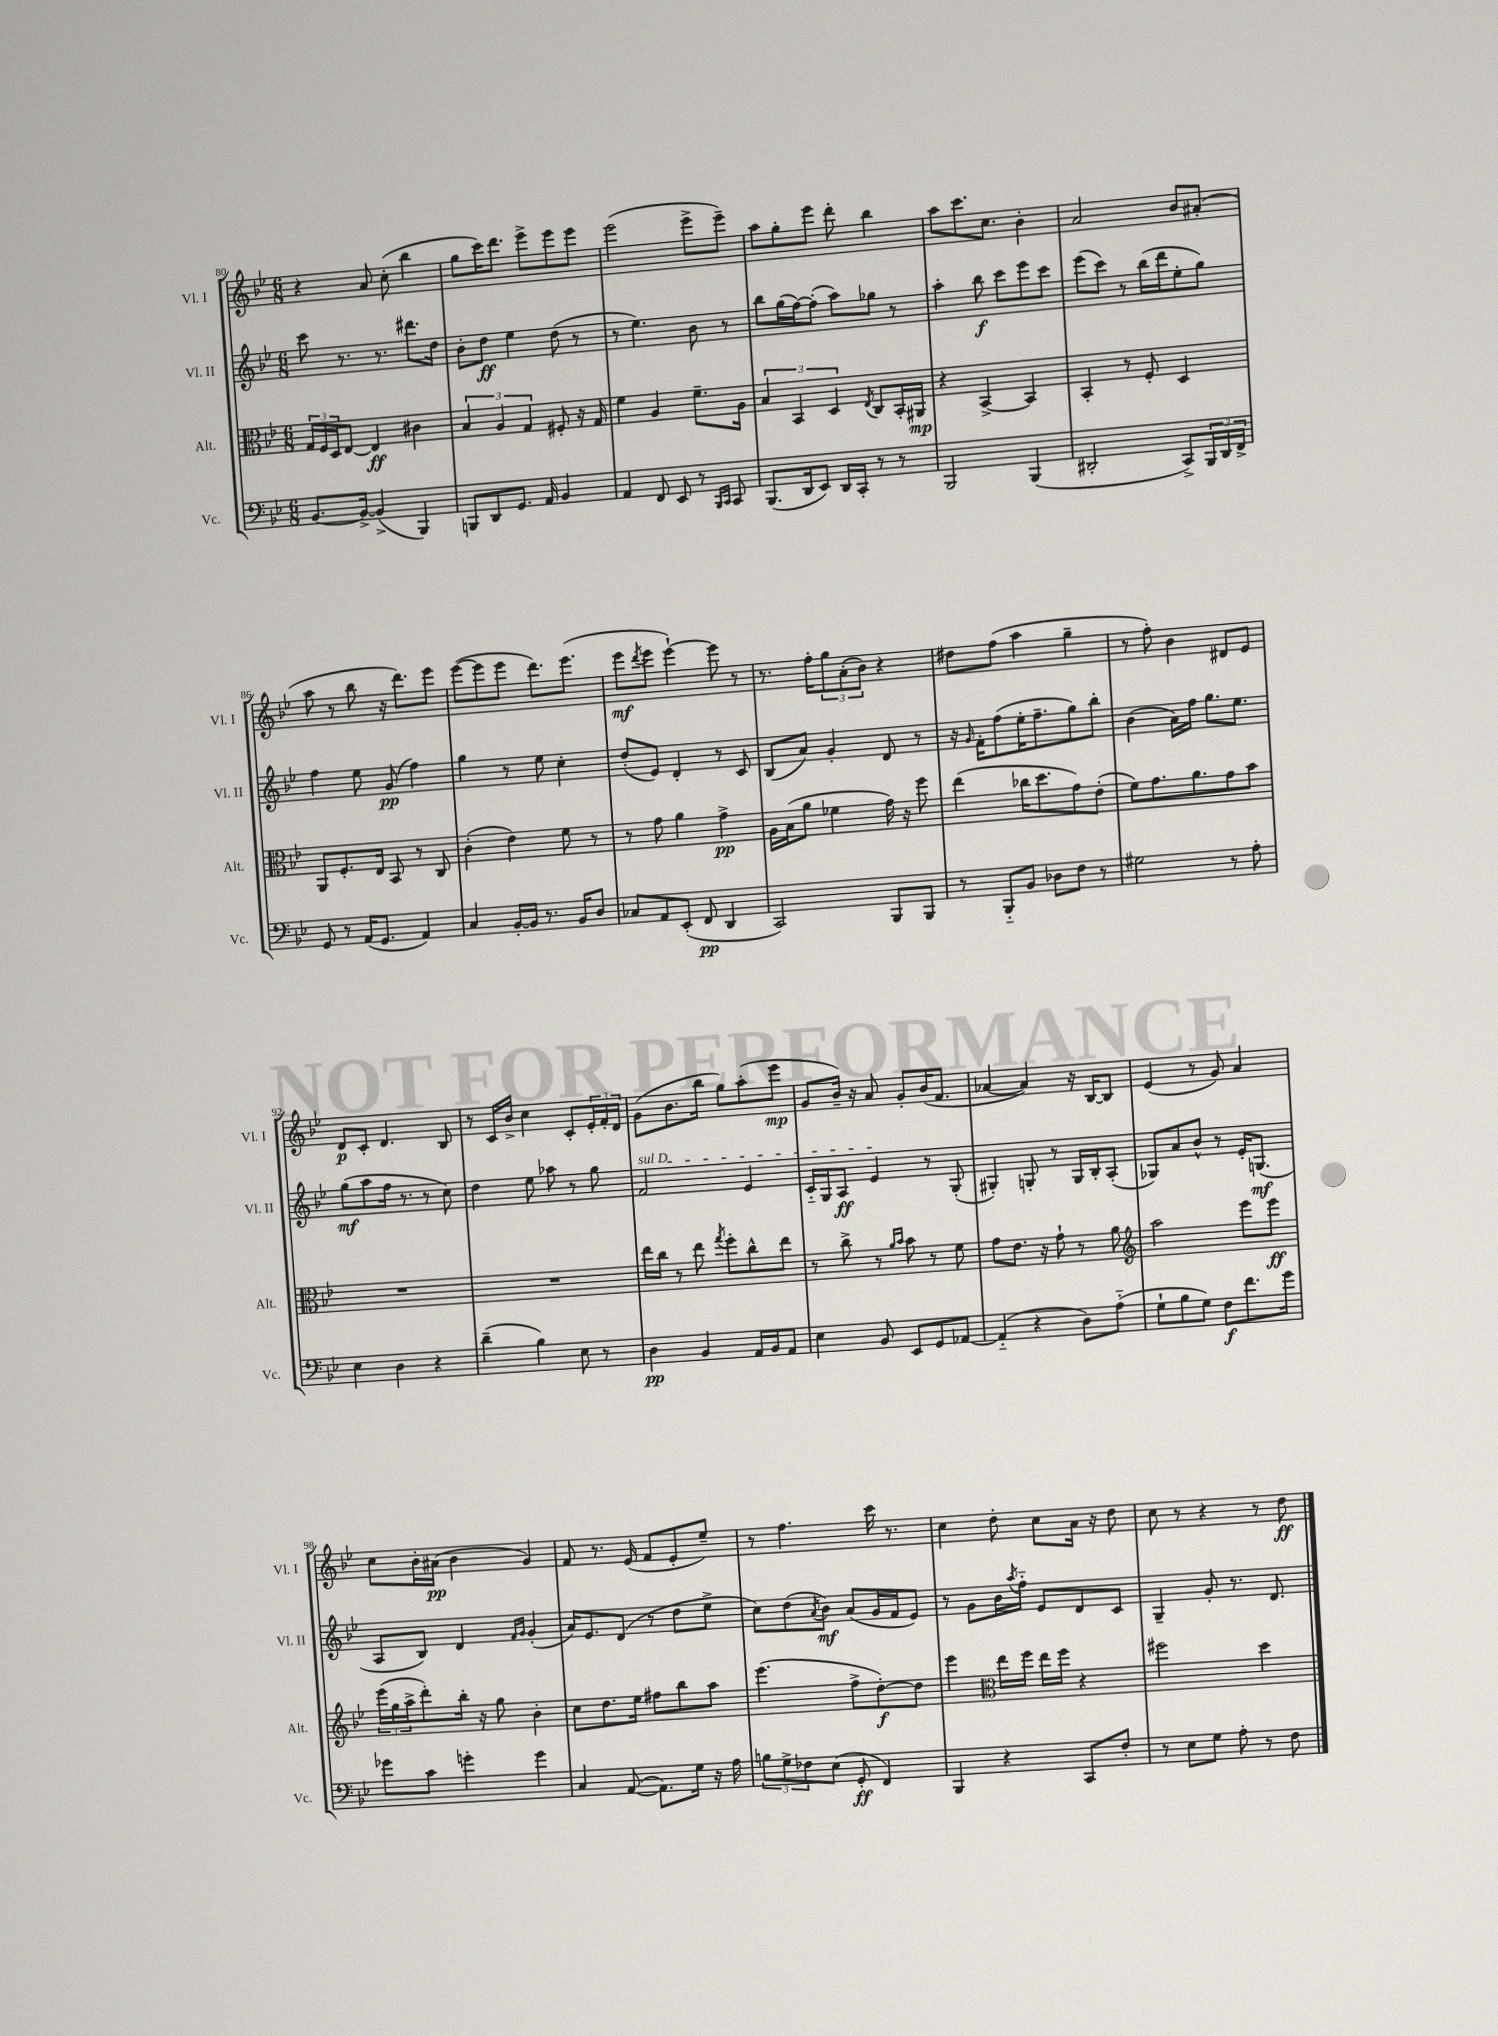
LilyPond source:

<<
\new StaffGroup <<
\new Staff = "s0" \with { instrumentName = "Vl. I" shortInstrumentName = "Vl. I" } {
    \clef treble \key bes \major \numericTimeSignature \time 6/8
    r4 a'8 c''8-.( bes''4 |
    g''8 c'''16) d'''8. ees'''8-> ees'''8 ees'''8 |
    ees'''2( ees'''8-> ees'''8--) |
    a''8 g''8-. ees'''8 d'''8-. bes''4 |
    a''8 c'''8. c''8. bes'4-. |
    a'2 bes'8 ais'8-.( |
    a''8 r8 bes''8 r16 d'''8.) ees'''8 |
    ees'''8~( ees'''8 ees'''8 d'''8.) ees'''8.( |
    ees'''8\mf \acciaccatura { d'''8 } ees'''8 ees'''4~-!) ees'''8 r8 |
    r8. f''16-. \tuplet 3/2 { g''8 a'8-.( bes'8) } r4 |
    dis''8 f''8( a''4 g''4-- |
    r8 f''8-.) bes'4 dis'8 ees'8 |
    d'8\p c'8-. d'4. bes8 |
    r8 c'16 bes'16-> c''4 c'8-. \tuplet 3/2 { ees'16-. f'16-. d'16 } |
    g'8( bes'8. bes''16 g''8) a''8-.( ees'''8\mp |
    g'8 bes'16--) r16 a'8 g'8-. bes'16( f'8. |
    aes'4~ aes'4) r16 bes16~ bes8 |
    ees'4( r8 g'8) a'4 |
    c''8 bes'16-. ais'16\pp( bes'4 g'4) |
    f'8 r8. ees'16( f'8 ees'8-. ees''8--) |
    r8 f''4. c'''16 r8. |
    c''4 d''8-. c''8 a'16 r16 d''8 |
    c''8 r8 r4 r8 d''8\ff \bar "|." |
}
\new Staff = "s1" \with { instrumentName = "Vl. II" shortInstrumentName = "Vl. II" } {
    \clef treble \key bes \major \numericTimeSignature \time 6/8
    c'''8 r8. r8. dis'''8. d''16 |
    bes'8-. d''8\ff ees''4 d''8( r8 |
    r8 ees''4.) bes'8 r8 |
    bes''8 g''16( f''16~) f''8-.( a''8) ges''8 r8 |
    a''4-. bes''8\f c'''8 ees'''8 c'''8 |
    ees'''8( c'''8) r8 bes''16( d'''16 ees''8-. g''8) |
    f''4 ees''8 g'8\pp( f''4) |
    g''4 r8 ees''8 c''4-. |
    d''8-.( ees'8) d'4-. r8 c'8 |
    bes8( a'8) g'4-. d'8 r8 |
    r16 \grace { g'16 } f'16-. f''8( ees''16-. f''8.-- g''8) bes''8-. |
    bes'4( a'16) f''16 g''8. ees''8. |
    g''8\mf( a''8 f''16 r8. r8 c''8) |
    d''4 ees''8 aes''8 r8 g''8 |
    \once \override TextSpanner.bound-details.left.text = \markup { \italic "sul D" } f'2\startTextSpan ees'4 |
    c'16-_ g16 a8\ff ees'4\stopTextSpan r8 g8-.( |
    gis4-.) g8-. r8 g16 bes16-. a8-.( |
    ges8) a'8 bes'8-^ r8 ees'16-. g8.\mf( |
    a8 bes8) d'4 \grace { f'16 g'16 } g'4-.( |
    a'16) ees'8. d'8( r8 d''8 ees''8-> |
    c''8) d''8( \acciaccatura { a'8 } bes'8\mf) a'8( g'16 f'16 ees'8) |
    r8 g'8 bes'16 \acciaccatura { a''8 } f''16-_ ees'8 d'8 c'8 |
    g4-- g'8-. r8. d'8. \bar "|." |
}
\new Staff = "s2" \with { instrumentName = "Alt." shortInstrumentName = "Alt." } {
    \clef alto \key bes \major \numericTimeSignature \time 6/8
    \tuplet 3/2 { g16 f16 d16 } ees8~ ees4\ff cis'4 |
    \tuplet 3/2 { bes4 a4 g4 } fis8-. r16 g16 |
    f'4 a4 f'8.-- a16 |
    \tuplet 3/2 { bes4 bes,4 d4 } \acciaccatura { ees8 } c8 bes,16-. ais,16\mp |
    r4 bes,4~-> bes,4 |
    bes,4-. r8 f8-. d4 |
    a,8 f8.-. ees16 bes,8 r8 c8 |
    c'4-.( ees'4) f'8 r8 |
    r8 g'8 a'4 g'4->\pp |
    a16 bes16( a'8 fes'4 g'16) r16 f''8 |
    ees''4( ces''16 d''8. g'8) ees'8-.( |
    f'8) g'8. a'8. g'8 bes'8 |
    R2. |
    R2. |
    ees''16 c''16 r8 ees''8 \acciaccatura { g''8 } f''8-. c''8-^ ees''8 |
    r8 c''8-> r8 \grace { a'16 bes'16 } bes'8 r8 f'8 |
    g'8 ees'8. r16 g'8-! r8 a'8 |
    \clef treble a''2 ees'''8 ees'''8\ff |
    \tuplet 3/2 { ees'''16( g''16 a''16-> } d'''8-.) bes''16-. r16 g''8 bes'4-. |
    c''8 d''8. ees''16 fis''8 bes''8 a''8 |
    ees'''4.( f''8-> d''8~-.\f) d''8 |
    ees'''4 \clef alto ees''16 f''16 ees''16 f''16 r4 |
    fis''2 d''4 \bar "|." |
}
\new Staff = "s3" \with { instrumentName = "Vc." shortInstrumentName = "Vc." } {
    \clef bass \key bes \major \numericTimeSignature \time 6/8
    bes,8.~ bes,16~-> bes,4->( bes,,4) |
    b,,8 d,8 g,8. a,16 bes,4 |
    a,4 f,8 ees,8 r8 \grace { bes,,16 c,16 } c,8 |
    bes,,8.( d,16 ees,8) d,16 c,16-. r8 r8 |
    bes,,2 bes,,4( |
    dis,2-. c,8->) \tuplet 3/2 { bes,,16 dis,16 f,16-> } |
    g,8 r8 a,16( g,8. a,4) |
    c4 bes,16~-. bes,16 r8. bes,16 d8 |
    ces8 a,8 ees,8-.( f,8\pp d,4 |
    c,2) bes,,8 bes,,8 |
    r8 bes,,8-_ bes,8 des8 f8 r8 |
    gis2 r8 a8-. |
    ees4 d4 r4 |
    d'4--( bes4) ees8 r8 |
    d4\pp bes,4 a,16 bes,16 a,8 |
    ees4 bes,8 ees,8 g,8 aes,8~ |
    aes,4-_( r4 d8) a8-_( |
    g8-! bes8 g8) f8\f f'8. g'16 |
    ges'8 c'8 g'4-. g'4 |
    c4 a,8~( a,8.) g16 r16 a16 |
    \tuplet 3/2 { b8 g8-> fes8 } ees8( g,8-.\ff f,4) |
    bes,,4 r4 c,8 f8-. |
    r8 ees8 g8 a8-. r8 f8 \bar "|." |
}
>>
>>
\layout { \context { \Score currentBarNumber = #80 } }
